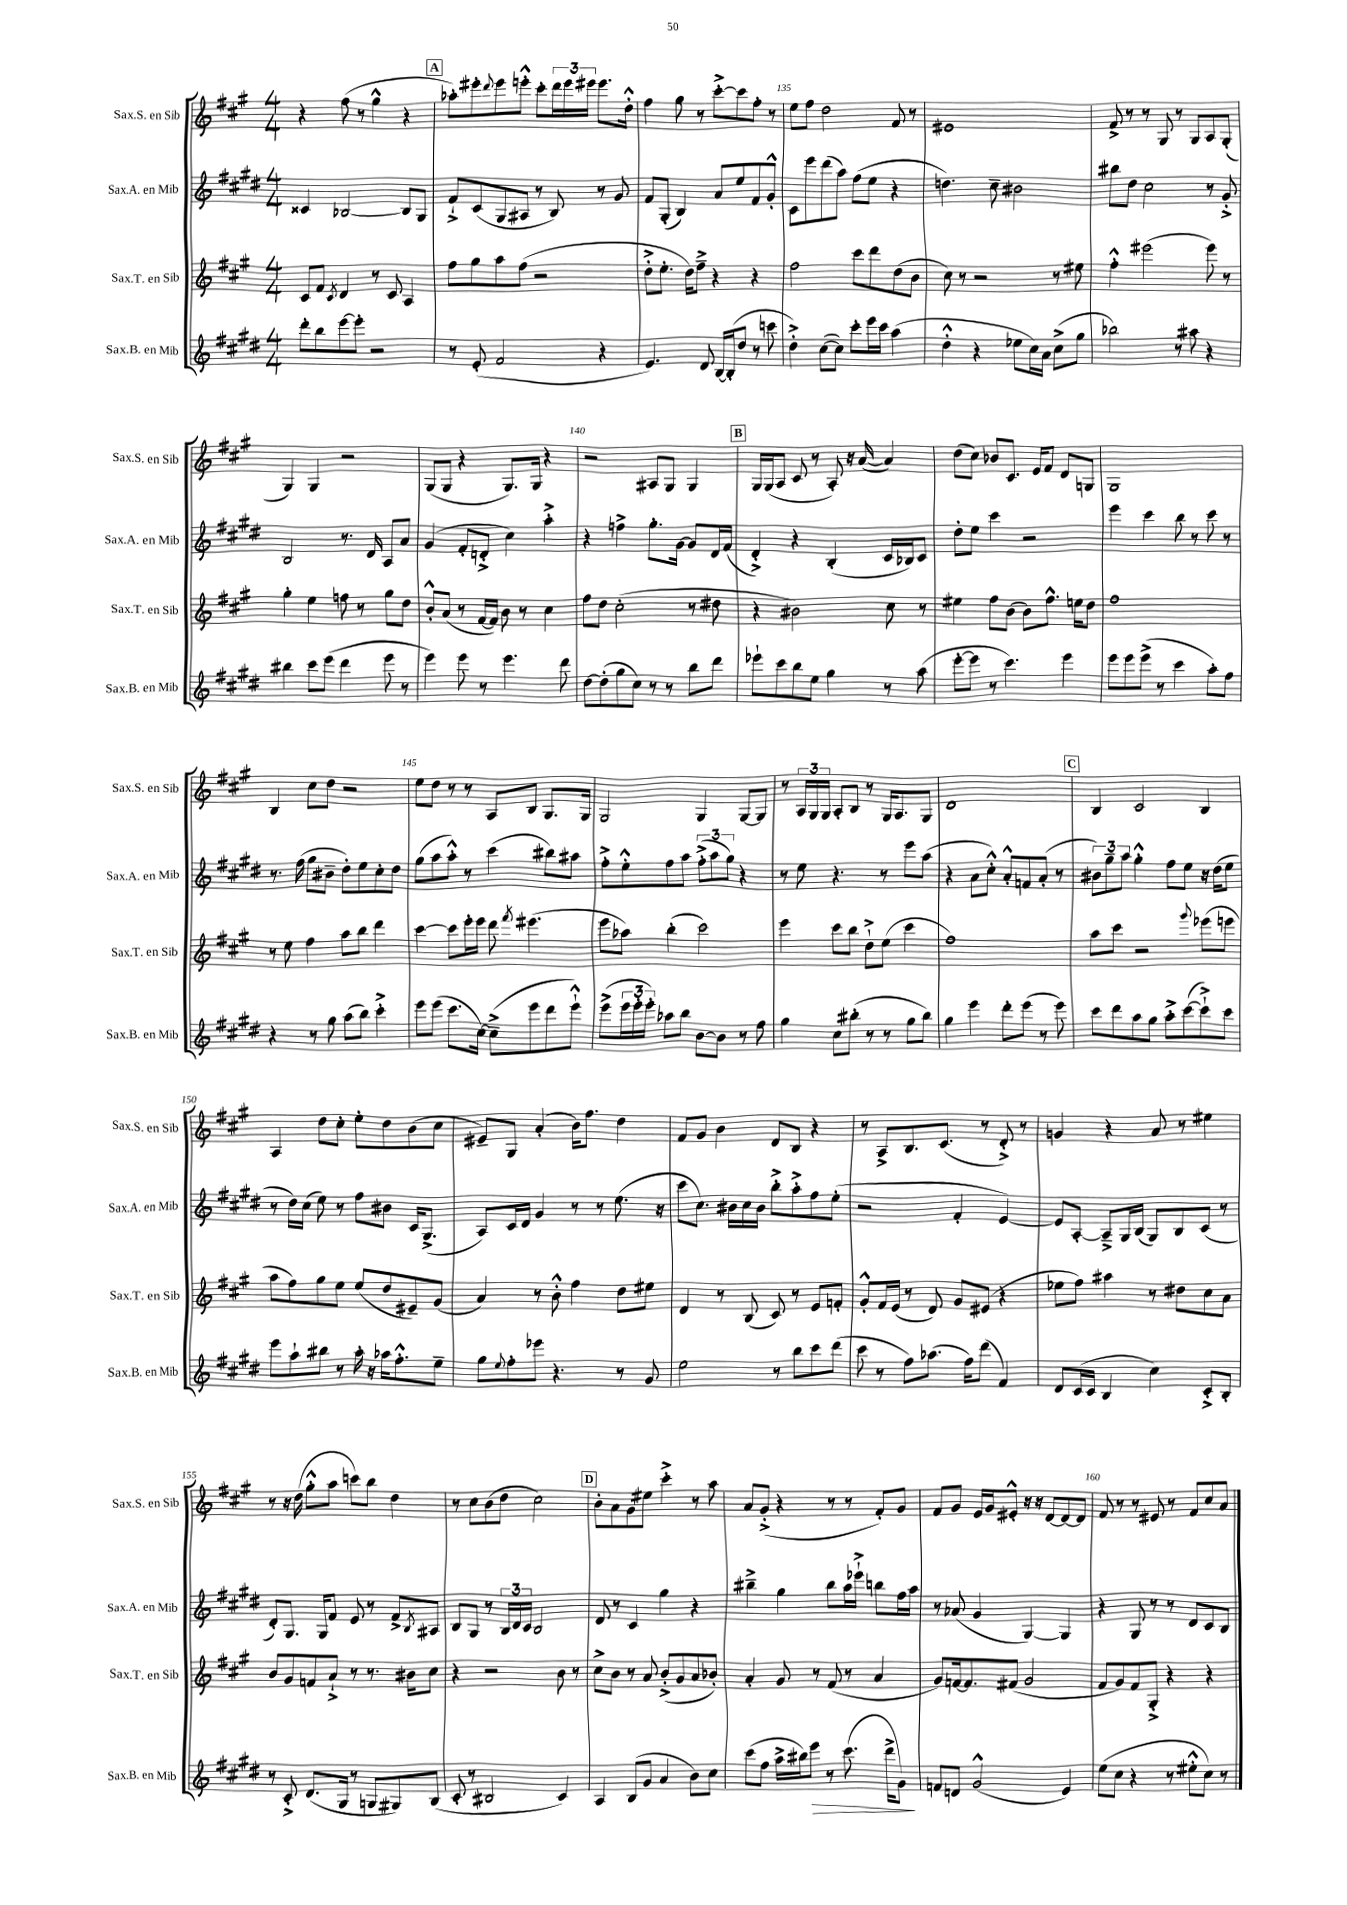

**kern	**dynam	**kern	**kern	**kern
*part4	*part4	*part3	*part2	*part1
*staff4	*staff4	*staff3	*staff2	*staff1
*I"Sax.B. en Mib	*	*I"Sax.T. en Sib	*I"Sax.A. en Mib	*I"Sax.S. en Sib
*I'Sax.B. en Mib	*	*I'Sax.T. en Sib	*I'Sax.A. en Mib	*I'Sax.S. en Sib
*clefG2	*	*clefG2	*clefG2	*clefG2
*k[f#c#g#d#]	*	*k[f#c#g#]	*k[f#c#g#d#]	*k[f#c#g#]
*M4/4	*	*M4/4	*M4/4	*M4/4
=132	=132	=132	=132	=132
8ddd#'\L	.	8c#/L	4c##X/	4r
8bb\	.	8f#/J	.	.
.	.	8qc#/	.	.
[8eee\	.	4d/	[2B-X/	(8ff#\
8eee'\J]	.	.	.	8r
2r	.	8r	.	4gg#^^\
.	.	8c#/	.	.
.	.	4A/	8B-/L]	4r
.	.	.	8G#/J	.
!!LO:REH:place=s1:t=A
=133	=133	=133	=133	=133
8r	.	8ff#\L	8f#`^/L	8aa-X'\L)
(8e'/	.	8gg#\	(8c#/	8eee#X'\
.	.	.	.	8qqddd/
2f#/	.	8aa\	8G#/	8eee#\
.	.	(8ff#\J	8A#X/J	8eeen'^^\J
.	.	2r	8r	8ccc#'\L
.	.	.	8B/)	24ddd\L
.	.	.	.	24eee\
.	.	.	.	24eee#X\JJ
4r	.	.	8r	8.eee#\L
.	.	.	8g#/	.
.	.	.	.	16dd'^^\Jk
=134	=134	=134	=134	=134
4.e/)	.	8dd'^\L	8f#/L	4ff#\
.	.	8.ee'\J	(8G#'/J	.
.	.	.	4B/)	8gg#\
.	.	16dd\KL)	.	.
8d#/	.	8ff#~^\J	.	8r
[16B/LL	.	4r	8a/L	[8ccc#'^\L
(16B'/J]	.	.	.	.
8dd#/J	.	.	8ee/	8ccc#\]
8r	.	4r	8f#/	8ff#'\J
8cccn\	.	.	8g#'^^/J	8r
=135	=135	=135	=135	=135
4dd#'^\)	.	2ff#\	8c#\L	8ee\L
.	.	.	8eee\	8ff#\J
([8cc#\L	.	.	(8ddd#\	2dd\
8cc#\J])	.	.	8aa\J)	.
8ccc#'\L	.	8ccc#\L	(8ff#\L	.
16eee\L	.	8ddd\	8ee\J	.
16ccc#\JJ	.	.	.	.
(4aa\	.	(8dd\	4r	8f#/
.	.	8b\J	.	8r
=136	=136	=136	=136	=136
4dd#'^^\	.	8cc#\)	4.ddn\)	1e#X
.	.	8r	.	.
4r	.	2r	.	.
.	.	.	8cc#~\	.
8ee-X\L	.	.	2b#X\	.
16cc#\L)	.	.	.	.
16a\JJ	.	.	.	.
(8cc#^\L	.	8r	.	.
8gg#\J	.	8ee#X\	.	.
=137	=137	=137	=137	=137
2bb-X\)	.	4ff#'^^\	8bb#X\L	8f#^/
.	.	.	8dd#\J	8r
.	.	(2eee#X\	2cc#\	8r
.	.	.	.	8G#/
8r	.	.	.	8r
8aa#X\	.	.	.	8G#/L
4r	.	8eee#\)	8r	8A/
.	.	8r	8g#'^/	(8G#'/J
!!LO:LB:g=z
=138	=138	=138	=138	=138
4bb#X\	.	4gg#'\	2B/	4G#/)
8ccc#\L	.	4ee\	.	4G#/
(8eee\J	.	.	.	.
4ddd#\	.	8ffn\	8.r	2r
.	.	8r	.	.
.	.	.	16d#/	.
8eee\	.	8gg#\L	8A/L	.
8r	.	8dd\J	8a/J	.
=139	=139	=139	=139	=139
4eee\)	.	8b'^^/L	(4g#/	(8G#/L
.	.	(8a/J	.	8G#/J
8eee\	.	8r	8f#'/L	4r
8r	.	[16f#/LL	8dn'^/J	.
.	.	16f#/JJ])	.	.
4.eee\	.	8b\	4cc#\)	8.G#/L)
.	.	8r	.	.
.	.	.	.	16G#/Jk
.	.	4cc#\	4aa'^\	4r
8ddd#\	.	.	.	.
=140	=140	=140	=140	=140
[8dd#\L	.	8ff#\L	4r	2r
(8dd#'\]	.	8dd\J	.	.
8gg#\	.	(2cc#'\	4ffn^\	.
8cc#\J)	.	.	.	.
8r	.	.	8.gg#'\L	8A#X/L
8r	.	.	.	8G#/J
.	.	.	[16g#\Jk	.
8bb\L	.	8r	8g#/L]	4G#/
8ddd#\J	.	8dd#X\	16d#/L	.
.	.	.	(16f#/JJ	.
!!LO:REH:place=s1:t=B
=141	=141	=141	=141	=141
8eee-X`\L	.	4r	4d#'^/)	16G#/LL
.	.	.	.	(16G#/J
8ccc#\	.	.	.	8A/J
8bb\	.	2b#X\)	4r	8c#/
8ee\J	.	.	.	8r
4gg#\	.	.	(4B'/	8A'/)
.	.	.	.	16r
.	.	.	.	([16a/
8r	.	8cc#\	16c#/LL	4a/])
.	.	.	16B-X/J)	.
(8aa\	.	8r	8c#/J	.
=142	=142	=142	=142	=142
[8eee'\L	.	4ee#X\	8dd#'\L	(8dd\L
8eee\J]	.	.	8ee\J	8cc#\J)
8r	.	8ff#\L	4ccc#\	8b-X/L
4.ccc#\)	.	(8b\J	.	8.c#/J
.	.	8b\L)	2r	.
.	.	.	.	16e/KL
.	.	8.ff#^^\J	.	8f#/J
4eee\	.	.	.	8d/L
.	.	16een\KL	.	.
.	.	8dd\J	.	8Gn/J
=143	=143	=143	=143	=143
8eee\L	.	1ff#	4eee\	1G#
8eee\	.	.	.	.
(8eee^\J	.	.	4ccc#\	.
8r	.	.	.	.
4ccc#\	.	.	8bb\	.
.	.	.	8r	.
8aa'\L)	.	.	8ccc#\	.
8ff#\J	.	.	8r	.
!!LO:LB:g=z
=144	=144	=144	=144	=144
4r	.	8r	8.r	4B/
.	.	8ee\	.	.
.	.	.	(16ff#\	.
8r	.	4ff#\	8gg#\L	8cc#\L
8gg#\	.	.	8b#X~\J	8dd\J
(8aa\L	.	8aa\L	8dd#'\L)	2r
8bb\J)	.	8bb\J	8ee\	.
4ccc#'^\	.	4ddd\	8cc#'\	.
.	.	.	8dd#\J	.
=145	=145	=145	=145	=145
8eee\L	.	[4ccc#\	(8gg#\L	8ee\L
(8eee\J	.	.	8aa\	8dd\J
8.ccc#\L	.	8ccc#\L]	8aa'^^\J)	8r
.	.	16eee'\L	8r	8r
[16cc#\Jk)	.	16eee\JJ	.	.
(8cc#~^\L]	.	8ddd\	(4ccc#\	8A/L
.	.	8qfff#/	.	.
8eee\	.	(4.eee#X\	.	8B/J
8ddd#\	.	.	8bb#X\L)	8.G#/L
8eee`^^\J)	.	.	8aa#X\J	.
.	.	.	.	16G#/Jk
=146	=146	=146	=146	=146
(8eee^\L	.	8eee\L	8ff#'^\L	2G#/
24eee\L	.	8aa-X\J)	8ee'^^\	.
24eee'\	.	.	.	.
24eee'\JJ)	.	.	.	.
8aa-X\L	.	(4bb'\	8ff#\	.
8bb\J	.	.	8aa\J	.
[8b\L	.	2ccc#\)	(12ff#'^\L	4G#/
.	.	.	12aa\	.
8b\J]	.	.	.	.
.	.	.	12gg#\J)	.
8r	.	.	4r	[8G#/L
8ff#\	.	.	.	8G#/J]
=147	=147	=147	=147	=147
4gg#\	.	4eee\	8r	8r
.	.	.	8ee\	24A/LL
.	.	.	.	24G#/
.	.	.	.	24G#/JJ
8cc#\L	.	8ccc#\L	4.r	8A'/L
(8bb#X'\J	.	8bb\J	.	8B/J
8r	.	8dd`^\L	.	8r
8r	.	(8ee\J	8r	16G#/KL
.	.	.	.	8.A/
8gg#\L	.	4ccc#\	8eee\L	.
8bb#\J)	.	.	(8aa\J	8G#/J
=148	=148	=148	=148	=148
4gg#\	.	1ff#)	4r	1d
4eee\	.	.	8a\L	.
.	.	.	8cc#'^^\J)	.
8ddd#'\L	.	.	8a'^^/L	.
(8eee\J	.	.	8fn/	.
8r	.	.	(8a'/J	.
8eee\)	.	.	8r	.
!!LO:REH:place=s1:t=C
=149	=149	=149	=149	=149
8ccc#\L	.	8aa\L	12b#X\L)	4B/
.	.	.	12gg#~\	.
8ddd#\	.	8ccc#\J	.	.
.	.	.	12aa\J	.
8aa\	.	2r	4gg#'^^\	2c#/
8gg#\J	.	.	.	.
8aa'^\L	.	.	8ff#\L	.
([8ccc#\	.	.	8ee\J	.
.	.	8qqggg#/	.	.
8ccc#`^\])	.	(8eee-X\L	16r	4B/
.	.	.	(16dd#\KL	.
8ccc#\J	.	8eeen\J	8ee\J	.
!!LO:LB:g=z
=150	=150	=150	=150	=150
8eee\L	.	8aa\L	8r	4A/
8aa`\	.	8ff#\)	16dd#\LL)	.
.	.	.	(16cc#\JJ	.
8bb#X\J	.	8gg#\	8ee\)	8dd\L
8r	.	8ee\J	8r	8cc#'\J
16aa'\	.	(8ee/L	8ff#\L	8ee'\L
16r	.	.	.	.
16aa-X\KL	.	8dd/	8b#X\J	8dd\
8.ff#'^^\	.	.	.	.
.	.	8e#X~/)	16c#/KL	(8b\
.	.	.	(8.G#^/J	.
8ee~\J	.	(8g#/J	.	8cc#\J
=151	=151	=151	=151	=151
8gg#\L	.	4a/)	8A/L)	8e#X~/L)
8qqee/	.	.	.	.
8ff#'\	.	.	16c#/L	8G#/J
.	.	.	16d#/JJ	.
8eee-X\J	.	8r	4g#/	(4a'/
4.r	.	8b'^^\	.	.
.	.	4ff#\	8r	16b\KL)
.	.	.	.	8.ff#\J
.	.	.	8r	.
8r	.	8dd\L	(8.ee\	4dd\
8g#/	.	8ee#X\J	.	.
.	.	.	16r	.
=152	=152	=152	=152	=152
2ee\	.	4d/	8ccc#\L	8f#/L
.	.	.	8.cc#\J)	8g#/J
.	.	8r	.	4b\
.	.	.	16b#X\LL	.
.	.	(8B/	16cc#\	.
.	.	.	16b#\JJ	.
8r	.	8c#/)	8bb'^\L	8d/L
8bb\L	.	8r	8aa'^\	8B/J
8ccc#\	.	8e/L	8ff#\	4r
(8ddd#\J	.	8fn'/J	(8ee'\J	.
=153	=153	=153	=153	=153
8ccc#\	.	8g#'^^/L	2r	8r
8r	.	16f#/L	.	8A^/L
.	.	(16e/JJ	.	.
8ff#\L)	.	8r	.	8.B/
(8.aa-X\J	.	8d/)	.	.
.	.	.	.	(8.c#/J
.	.	8g#/L	4f#'/	.
16ff#\KL)	.	.	.	.
(8ddd#\J	.	(8e#X/J	.	8r
4f#/)	.	4r	[4e/)	8d'^/)
.	.	.	.	8r
=154	=154	=154	=154	=154
8d#/L	.	8ee-X\L	8e/L]	4gn/
(16c#/L	.	8ff#\J)	[8A'/J	.
16c#/JJ	.	.	.	.
4B/	.	4aa#X\	8A~^/L]	4r
.	.	.	16G#/L	.
.	.	.	(16B/JJ	.
4cc#\)	.	8r	8G#/L)	8a/
.	.	8dd#X\L	8B/	8r
8c#'^/L	.	8cc#\	(8c#/J	4ee#X\
8B'/J	.	8a\J	8r	.
!!LO:LB:g=z
=155	=155	=155	=155	=155
8r	.	8b/L	8d#'/L)	8r
8c#'^/	.	8g#/	8.G#/J	16r
.	.	.	.	(16dd\
(8.d#/L	.	8fn/	.	8gg#'^^\L
.	.	.	16G#/KL	.
.	.	8a`^/J	8f#/J	8aa\J
16G#/Jk	.	.	.	.
8r	.	8r	8e/	8cccn\L)
8Gn/L	.	8.r	8r	8bb\J
8G#X/)	.	.	8f#^/L	4dd\
.	.	16b#X\KL	.	.
.	.	.	8qB/	.
(8B/J	.	8cc#\J	8A#X/J	.
=156	=156	=156	=156	=156
8c#'/	.	4r	8B/L	8r
8r	.	.	8G#/J	8cc#\L
2B#X/	.	2r	8r	(8b\
.	.	.	24B/LL	8dd\J
.	.	.	24d#/	.
.	.	.	24c#/JJ	.
.	.	.	2B/	2cc#\)
4c#/)	.	8b\	.	.
.	.	8r	.	.
!!LO:REH:place=s1:t=D
=157	=157	=157	=157	=157
4A/	.	8cc#^\L	8d#/	8b'\L
.	.	8b\J	8r	8a\
(8B/L	.	8r	4c#/	8g#\
8g#/J	.	8a/	.	8ee#X\J
4a/	.	(8b'^/L	4gg#\	4ccc#'^\
.	.	8g#/	.	.
8b\L)	.	8a/	4r	8r
8cc#\J	.	8b-X'/J)	.	8aa\
=158	=158	=158	=158	=158
(8ccc#\L	.	4a'/	4bb#X~^\	8a/L
8ff#\J	.	.	.	(8g#'^/J
16aa^\LL	.	8g#/	4gg#\	4r
16bb#X\J)	.	.	.	.
!	!LO:HP:b	!	!	!
8eee\J	>	8r	.	.
8r	.	(8f#/	8bb#\L	8r
(8.ccc#\	.	8r	16aa\L	8r
.	.	.	16eee-X`^\JJ	.
.	.	4a/	8bbn\L	8f#'/L)
16ddd#^\KL	.	.	.	.
8g#\J)	.	.	16ff#\L	8g#/J
.	.	.	16aa\JJ	.
.	]	.	.	.
=159	=159	=159	=159	=159
8fn/L	.	8g#/L)	8r	8f#/L
8dn/J	.	[16fn/k	(8a-X/	8g#/J
.	.	8.f/]	.	.
(2g#^^/	.	.	4g#/	16e/LL
.	.	.	.	16g#/J
.	.	(8f#X/J	.	8e#X'^^/J
.	.	2g#/	[4G#/)	16r
.	.	.	.	16r
.	.	.	.	[8d/L
4e/)	.	.	4G#/]	8d/_
.	.	.	.	8d/J]
=160	=160	=160	=160	=160
(8ee\L	.	8f#/L	4r	8f#/
8cc#\J	.	8g#/)	.	8r
4r	.	8f#/	8G#/	8r
.	.	8G#'^/J	8r	8e#X/
8r	.	4r	8r	8r
8ee#X'^^\L	.	.	8d#/L	8f#/L
8cc#\J)	.	4r	8c#/	8cc#/
8r	.	.	8B/J	8a/J
==	==	==	==	==
*-	*-	*-	*-	*-
